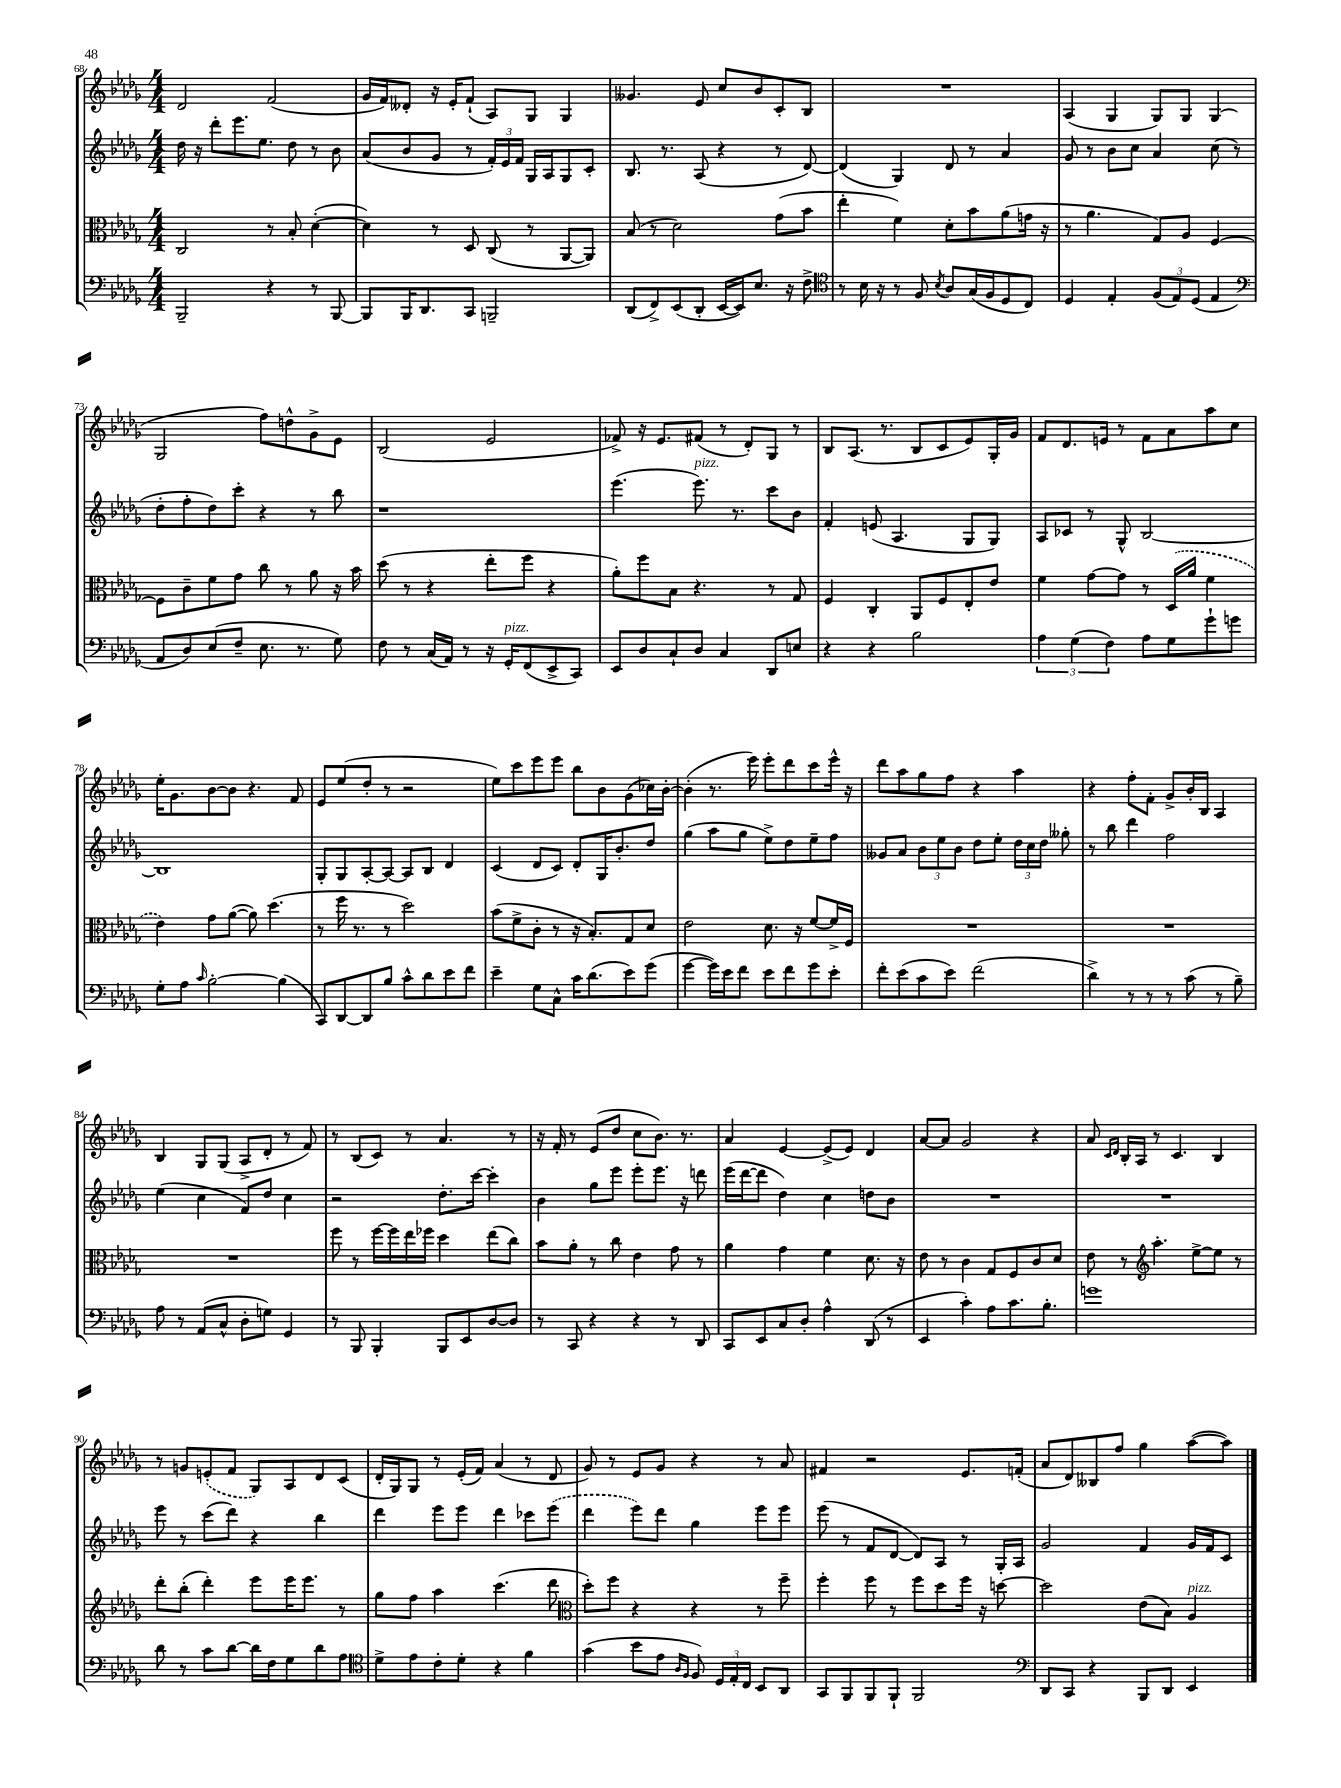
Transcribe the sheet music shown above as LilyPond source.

<<
\new StaffGroup <<
\new Staff = "s0" {
    \clef treble \key des \major \numericTimeSignature \time 4/4
    \autoBeamOff des'2 f'2( |
    ges'16[ f'16) deses'8]-. r16 ees'16[-. f'8]-!( aes8[) ges8] ges4 |
    geses'4. ees'8 c''8[ bes'8 c'8-. bes8] |
    R1 |
    aes4( ges4 ges8[) ges8] ges4( |
    ges2 f''8[) d''8-^ ges'8-> ees'8] |
    bes2( ees'2 |
    fes'8->) r16 ees'8.[ fis'8]( r8 des'8[-.) ges8] r8 |
    bes8[ aes8.]( r8. bes8[ c'8 ees'8) ges16-. ges'16] |
    f'8[ des'8. e'16] r8 f'8[ aes'8 aes''8 c''8] |
    ees''16[-. ges'8. bes'8~ bes'8] r4. f'8 |
    ees'8[ ees''8( des''8]-. r8 r2 |
    ees''8[) c'''8 ees'''8 ees'''8] bes''8[ bes'8 ges'8( ces''16) bes'16]~-. |
    bes'4-.( r8. ees'''16) ees'''8[-. des'''8 c'''8 ees'''16]-^ r16 |
    des'''8[ aes''8 ges''8 f''8] r4 aes''4 |
    r4 f''8[-. f'8]-. ges'8[-> bes'16-. bes16] aes4 |
    bes4 ges8[ ges8]( aes8[-> des'8]-. r8 f'8) |
    r8 bes8[( c'8]) r8 aes'4. r8 |
    r16 f'16-. r8 ees'8[( des''8] c''8[ bes'8.]) r8. |
    aes'4 ees'4~ ees'8[->( ees'8]) des'4 |
    aes'8[~ aes'8] ges'2 r4 |
    aes'8 \grace { c'16[ des'16] } bes16[-. aes16] r8 c'4. bes4 |
    r8 g'8[ \once \slurDashed e'8-.( f'8] ges8[) aes8 des'8 c'8]( |
    des'16[-. ges16) ges8] r8 ees'16[-.( f'16]) aes'4( r8 des'8 |
    ges'8) r8 ees'8[ ges'8] r4 r8 aes'8 |
    fis'4 r2 ees'8.[ f'16]-.( |
    aes'8[ des'8) beses8 f''8] ges''4 aes''8[~( aes''8]) \bar "|." |
}
\new Staff = "s1" {
    \clef treble \key des \major \numericTimeSignature \time 4/4
    \autoBeamOff des''16 r16 des'''8[-. ees'''8. ees''8.] des''8 r8 bes'8 |
    aes'8[( bes'8 ges'8] r8 \tuplet 3/2 { f'16[-.) ees'16 f'16] } ges16[ aes16 ges8 c'8]-. |
    bes8. r8. aes8( r4 r8 des'8~) |
    des'4( ges4) des'8 r8 aes'4 |
    ges'8 r8 bes'8[ c''8] aes'4 c''8( r8 |
    des''8[-. f''8-. des''8) c'''8]-. r4 r8 bes''8 |
    r1 |
    ees'''4.( ees'''8.^\markup { \italic "pizz." }) r8. c'''8[ bes'8] |
    f'4-. e'8( aes4. ges8[ ges8]) |
    aes8[ ces'8] r8 ges8-^ bes2~ |
    bes1 |
    ges8[-. ges8 aes8~-. aes8]~ aes8[ bes8] des'4 |
    c'4( des'8[ c'8]) des'8[-. ges16 bes'8.-. des''8] |
    ges''4( aes''8[ ges''8] ees''8[->) des''8 ees''8-- f''8] |
    geses'8[ aes'8] \tuplet 3/2 { bes'8[ ees''8 bes'8] } des''8[ ees''8]-. \tuplet 3/2 { des''16[ c''16 des''16] } geses''8-. |
    r8 bes''8 des'''4 f''2 |
    ees''4( c''4 f'8[) des''8] c''4 |
    r2 des''8.[-. c'''16]~ c'''4-. |
    bes'4 ges''8[ ees'''8] ees'''8[-. ees'''8.] r16 d'''8 |
    ees'''16[( des'''16~ des'''8] des''4) c''4 d''8[ bes'8] |
    R1 |
    R1 |
    ees'''8 r8 c'''8[( des'''8]) r4 bes''4 |
    des'''4 ees'''8[ ees'''8] des'''4 ces'''8[ \once \slurDashed ees'''8]( |
    des'''4 ees'''8[) des'''8] ges''4 ees'''8[ ees'''8] |
    ees'''8( r8 f'8[ des'8]~ des'8[) aes8] r8 ges16[-. aes16] |
    ges'2 f'4 ges'16[ f'16 c'8] \bar "|." |
}
\new Staff = "s2" {
    \clef alto \key des \major \numericTimeSignature \time 4/4
    \autoBeamOff c2 r8 bes8-. des'4~-.( |
    des'4) r8 des8 c8( r8 aes,8[~ aes,8]) |
    bes8( r8 des'2) ges'8[( bes'8] |
    ees''4-. f'4) des'8[-. bes'8 aes'8( g'16] r16 |
    r8 aes'4. ges8[) aes8] f4~ |
    f8[ c'8-- f'8 ges'8] c''8 r8 aes'8 r16 bes'16 |
    des''8( r8 r4 ees''8[-. f''8] r4 |
    aes'8[-.) f''8 bes8] r4. r8 ges8 |
    f4 c4-. aes,8[ f8 ees8-. ees'8] |
    f'4 ges'8[~ ges'8] r8 \once \slurDashed des16[( aes'16] f'4 |
    ees'4) ges'8[ aes'8]~( aes'8) des''4.( |
    r8 f''16 r8. r8 des''2) |
    bes'8[( f'8-> c'8]-. r8 r16 bes8.[-.) ges8 des'8] |
    ees'2 des'8. r16 f'8[~ f'16-> f16] |
    R1 |
    R1 |
    R1 |
    f''8 r8 f''16[~ f''16 ees''16 fes''16] des''4 ees''8[( c''8]) |
    bes'8[ aes'8]-. r8 c''8 ees'4 ges'8 r8 |
    aes'4 ges'4 f'4 des'8. r16 |
    ees'8 r8 c'4 ges8[ f8 c'8 des'8] |
    ees'8 r8 \clef treble aes''4.-. ees''8[~-> ees''8] r8 |
    des'''8[-. bes''8]-.( des'''4-.) ees'''8[ ees'''16 ees'''8.] r8 |
    ges''8[ f''8] aes''4 c'''4.( des'''8 |
    \clef alto des''8[-.) f''8] r4 r4 r8 f''8-- |
    f''4-. f''8 r8 f''8[ des''8 f''16] r16 d''8~ |
    d''2 ees'8[( bes8]) aes4^\markup { \italic "pizz." } \bar "|." |
}
\new Staff = "s3" {
    \clef bass \key des \major \numericTimeSignature \time 4/4
    \autoBeamOff bes,,2-- r4 r8 bes,,8~ |
    bes,,8[ bes,,16 des,8. c,8] b,,2-- |
    des,8[( f,8->) ees,8( des,8]-. ees,16[~ ees,16) ees8.] r16 f8-> |
    \clef tenor r8 bes16 r16 r8 f8 \acciaccatura { bes8 } aes8[ ges16( f16 des8 c8]) |
    des4 ees4-. \tuplet 3/2 { f8[( ees8) des8]( } ees4 |
    \clef bass aes,8[ des8) ees8( f8]-- ees8. r8. ges8) |
    f8 r8 c16[( aes,16]) r8 r16 ges,16[-.^\markup { \italic "pizz." } f,8( ees,8-> c,8]) |
    ees,8[ des8 c8-! des8] c4 des,8[ e8] |
    r4 r4 bes2 |
    \tuplet 3/2 { aes4 ges4( f4) } aes8[ ges8 ges'8-! g'8] |
    ges8[-. aes8] \grace { c'16 } bes2~-. bes4( |
    c,8[) des,8~ des,8 bes8] c'8[-^ des'8 ees'8 f'8] |
    ees'4-- ges8[ c8]-^ c'16[ des'8.( ees'8) ges'8]( |
    ges'4~ ges'16[) ees'16 f'8] ees'8[ f'8 ges'8 ees'8]-. |
    f'8[-. ees'8( c'8 ees'8]) f'2( |
    des'4->) r8 r8 r8 c'8( r8 bes8--) |
    aes8 r8 aes,8[( c8]-^ des8[-. g8]) ges,4 |
    r8 bes,,8 bes,,4-. bes,,8[ ees,8 des8~ des8] |
    r8 c,8 r4 r4 r8 des,8 |
    c,8[ ees,8 c8 des8]-. aes4-^ des,8( r8 |
    ees,4 c'4-.) aes8[ c'8. bes8.]-. |
    g'1 |
    des'8 r8 c'8[ des'8]~ des'16[ f16 ges8 des'8 aes8] |
    \clef tenor des'8[-> ees'8 c'8-. des'8]-. r4 f'4 |
    ges'4( bes'8[ ees'8] \grace { aes16[ f16] } f8) \tuplet 3/2 { des16[ ees16-. c16] } bes,8[ aes,8] |
    ges,8[ f,8 f,8 f,8]-! f,2 |
    \clef bass des,8[ c,8] r4 bes,,8[ des,8] ees,4 \bar "|." |
}
>>
>>
\layout { \context { \Score currentBarNumber = #68 } }
